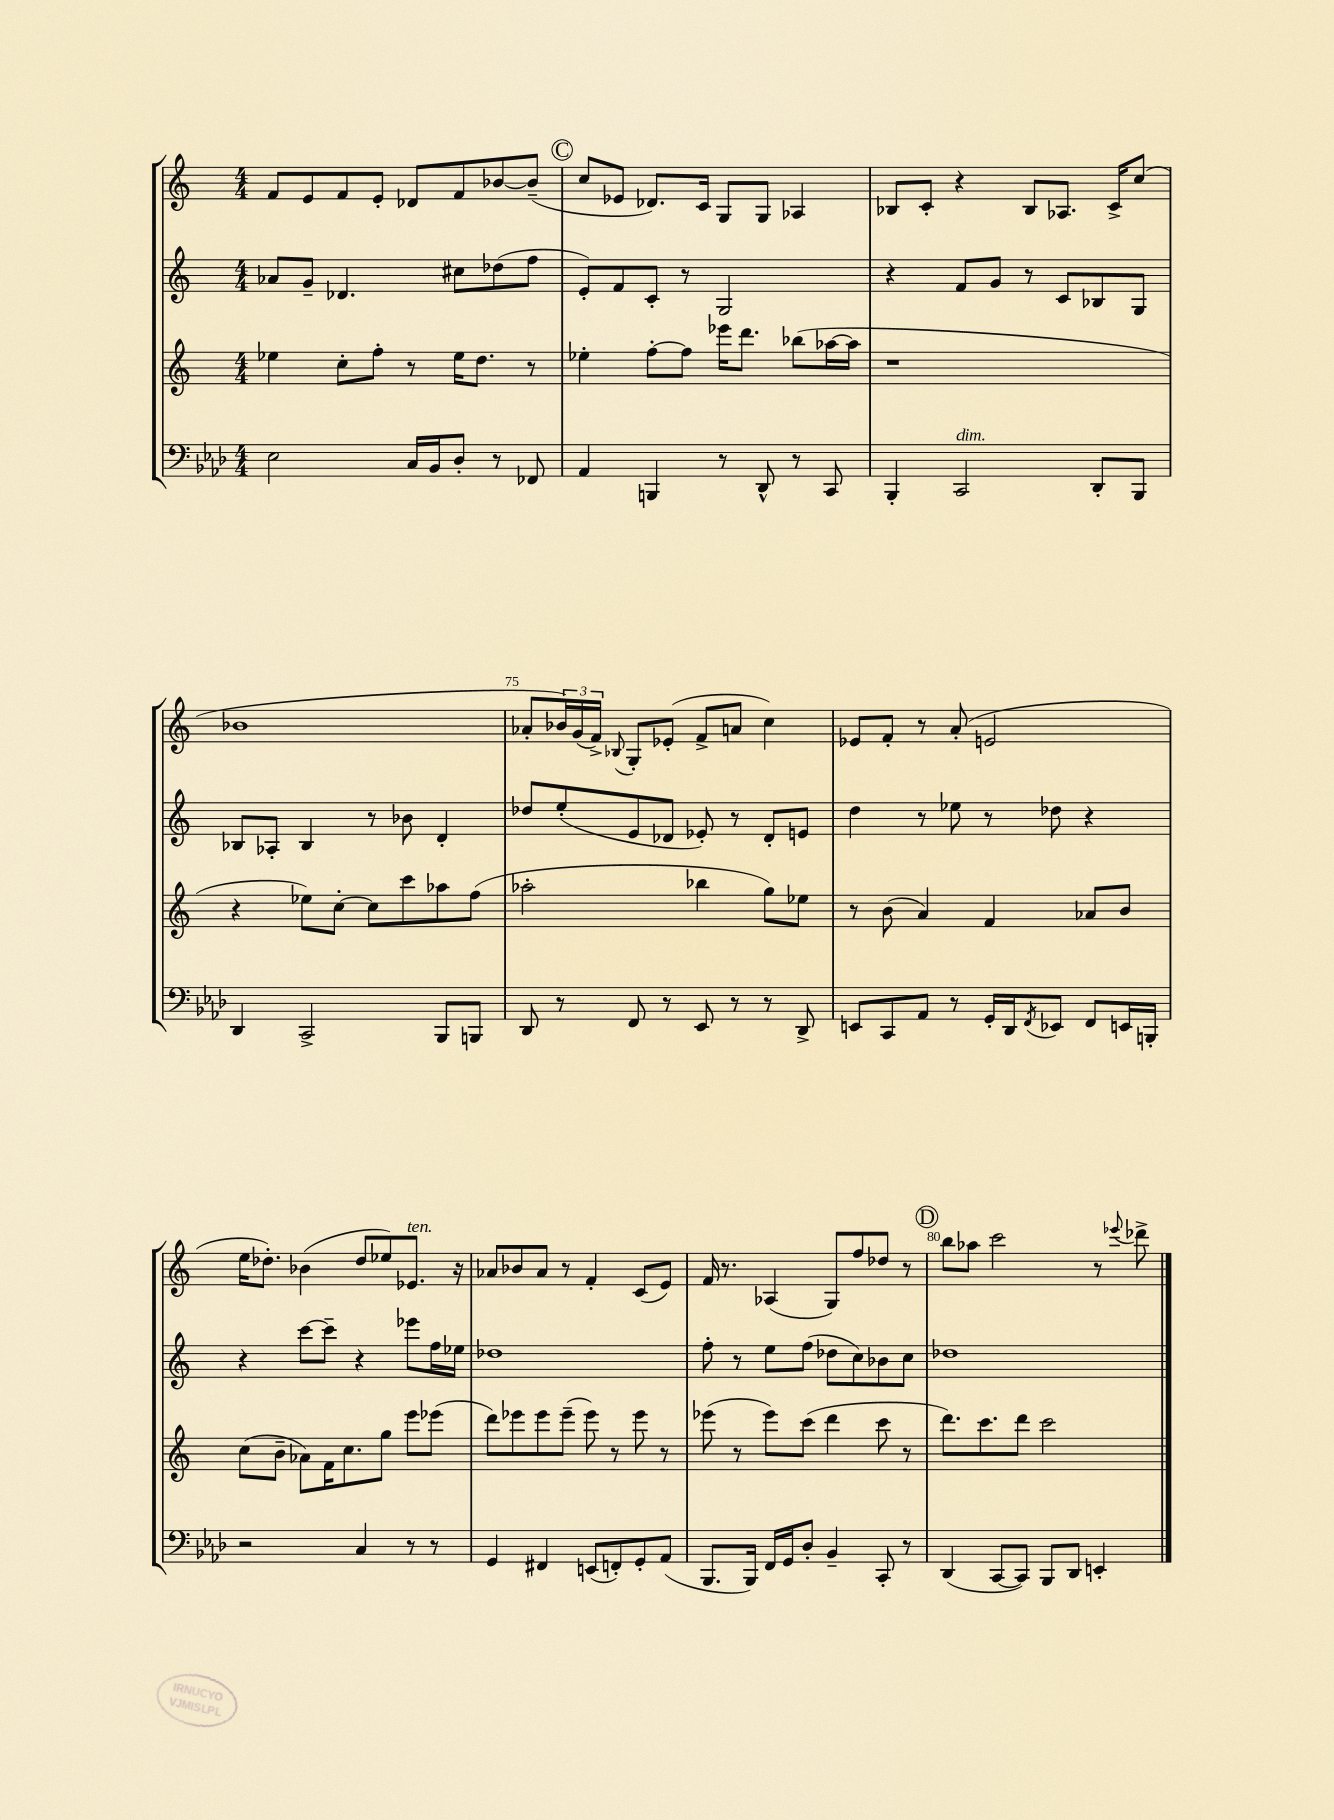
<<
\new StaffGroup <<
\new Staff = "s0" {
    \clef treble \key c \major \numericTimeSignature \time 4/4
    f'8 e'8 f'8 e'8-. des'8 f'8 bes'8~ bes'8--( |
    \mark \markup { \circle "C" } c''8 ees'8 des'8.) c'16 g8 g8 aes4 |
    bes8 c'8-. r4 bes8 aes8. c'16-> c''8( |
    bes'1 |
    aes'8-. \tuplet 3/2 { bes'16) g'16( f'16->) } \appoggiatura { bes8 } g8-. ees'8-.( f'8-> a'8 c''4) |
    ees'8 f'8-. r8 a'8-.( e'2 |
    e''16 des''8.-.) bes'4( des''8 ees''8) ees'8.^\markup { \italic "ten." } r16 |
    aes'8 bes'8 aes'8 r8 f'4-. c'8( e'8) |
    f'16 r8. aes4( g8) f''8 des''8 r8 |
    \mark \markup { \circle "D" } b''8 aes''8 c'''2 r8 \appoggiatura { ees'''8 } des'''8-> \bar "|." |
}
\new Staff = "s1" {
    \clef treble \key c \major \numericTimeSignature \time 4/4
    aes'8 g'8-- des'4. cis''8 des''8( f''8 |
    \mark \markup { \circle "C" } e'8-.) f'8 c'8-. r8 g2 |
    r4 f'8 g'8 r8 c'8 bes8 g8 |
    bes8 aes8-. bes4 r8 bes'8 d'4-. |
    des''8 e''8-.( e'8 des'8 ees'8-.) r8 des'8-. e'8 |
    d''4 r8 ees''8 r8 des''8 r4 |
    r4 c'''8~ c'''8-- r4 ees'''8 f''16 ees''16 |
    des''1 |
    f''8-. r8 e''8 f''8( des''8 c''8) bes'8 c''8 |
    \mark \markup { \circle "D" } des''1 \bar "|." |
}
\new Staff = "s2" {
    \clef treble \key c \major \numericTimeSignature \time 4/4
    ees''4 c''8-. f''8-. r8 ees''16 d''8. r8 |
    \mark \markup { \circle "C" } ees''4-. f''8~-. f''8 ees'''16 d'''8. bes''8( aes''16~ aes''16 |
    r1 |
    r4 ees''8) c''8~-. c''8 c'''8 aes''8 f''8( |
    aes''2-. bes''4 g''8) ees''8 |
    r8 b'8( a'4) f'4 aes'8 b'8 |
    c''8( b'8-- aes'8) f'16 c''8. g''8 e'''8 ees'''8( |
    d'''8) ees'''8 ees'''8 ees'''8--( ees'''8) r8 ees'''8 r8 |
    ees'''8( r8 ees'''8) c'''8( d'''4 c'''8 r8 |
    \mark \markup { \circle "D" } d'''8.) c'''8. d'''8 c'''2 \bar "|." |
}
\new Staff = "s3" {
    \clef bass \key aes \major \numericTimeSignature \time 4/4
    ees2 c16 bes,16 des8-. r8 fes,8 |
    \mark \markup { \circle "C" } aes,4 b,,4 r8 des,8-^ r8 c,8 |
    bes,,4-. c,2^\markup { \italic "dim." } des,8-. bes,,8 |
    des,4 c,2-> bes,,8 b,,8 |
    des,8 r8 f,8 r8 ees,8 r8 r8 des,8-> |
    e,8 c,8 aes,8 r8 g,16-. des,16 \acciaccatura { f,8 } ees,8 f,8 e,16 b,,16-. |
    r2 c4 r8 r8 |
    g,4 fis,4 e,8( f,8-.) g,8-. aes,8( |
    bes,,8. bes,,16) f,16 g,16 des8-. bes,4-- c,8-. r8 |
    \mark \markup { \circle "D" } des,4( c,8~ c,8) bes,,8 des,8 e,4-. \bar "|." |
}
>>
>>
\layout { \context { \Score currentBarNumber = #71 \override BarNumber.break-visibility = ##(#f #t #t) barNumberVisibility = #(every-nth-bar-number-visible 5) } }
